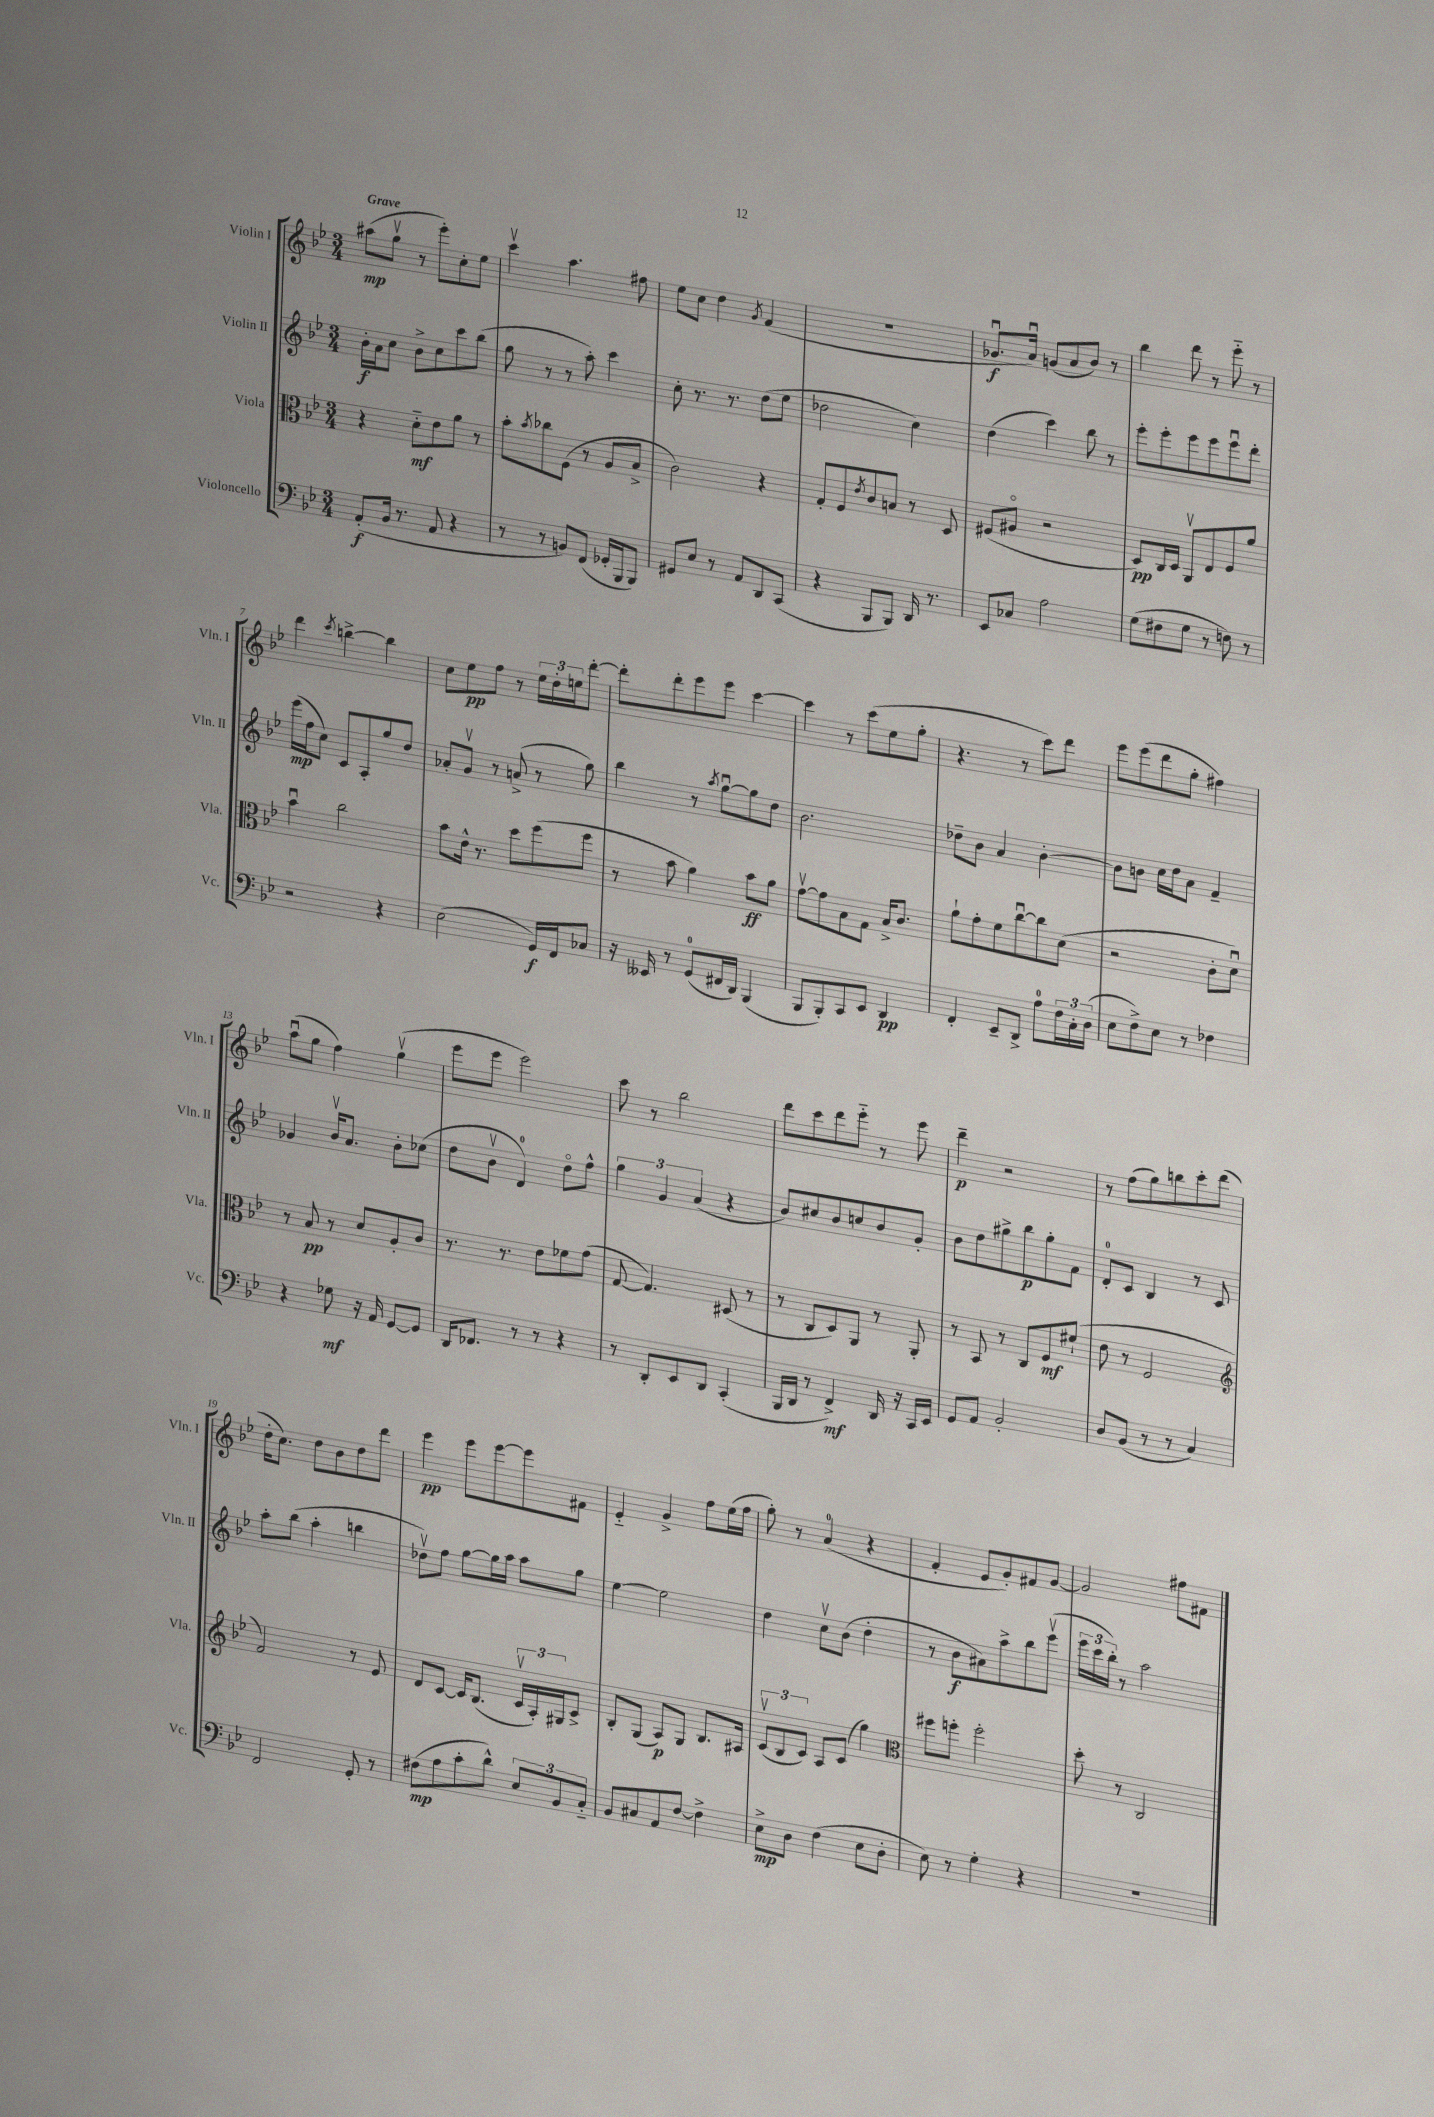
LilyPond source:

<<
\new StaffGroup <<
\new Staff = "s0" \with { instrumentName = "Violin I" shortInstrumentName = "Vln. I" } {
    \clef treble \key bes \major \numericTimeSignature \time 3/4 \tempo "Grave"
    ais''8\mp( g''8\upbow r8 ees'''8-.) c''8-. ees''8 |
    c'''4\upbow a''4. fis''8 |
    ees''8 c''8 d''4 \acciaccatura { g'8 } f'4( |
    R2. |
    ges'8.\downbow\f a'16\downbow) g'8( a'8 bes'8) r8 |
    bes''4 d'''8 r8 ees'''8-_ r8 |
    d'''4 \acciaccatura { c'''8 } b''4~-> b''4 |
    c''8 ees''8\pp f''8 r8 \tuplet 3/2 { ees''16 d''16-. e''16 } d'''8~-. |
    d'''8-. d'''8-. ees'''8 ees'''8 c'''4~ |
    c'''4 r8 c'''8( ees''8 g''8-. |
    r4. r8 c'''8) d'''8 |
    ees'''8 ees'''8( d'''8 g''8-. fis''4) |
    a''8\downbow( g''8 f''4) g''4\upbow( |
    ees'''8 ees'''8 ees'''2) |
    c'''8 r8 bes''2 |
    d'''8 c'''8 d'''8 ees'''8-_ r8 ees'''8 |
    d'''4--\p r2 |
    r8 f''8( g''8) b''8 c'''8-. d'''8( |
    d''16-. c''8.) d''8 bes'8 d''8 d'''8 |
    ees'''4\pp ees'''8 ees'''8~ ees'''8 fis'8 |
    ees'4-_ g'4-> f''8 ees''16( f''16 |
    g''8-.) r8 a'4-0( r4 |
    f'4-. ees'8 g'8-.) fis'8 g'8~ |
    g'2 fis''8 fis'8 \bar "|." |
}
\new Staff = "s1" \with { instrumentName = "Violin II" shortInstrumentName = "Vln. II" } {
    \clef treble \key bes \major \numericTimeSignature \time 3/4
    bes'16-.\f a'16 c''8 bes'8-> c''8 c'''8 bes''8( |
    g''8 r8 r8 a''8-.) c'''4 |
    c''8-. r8. r8. d''8( ees''8 |
    des''2 c''4) |
    d''4( c'''4) bes''8 r8 |
    ees'''8-. ees'''8-. ees'''8 ees'''8 ees'''8\downbow d'''8-. |
    ees'''16\mp( f''16 c''8) c'8 a8-. g''8 d''8 |
    aes'8-. g'8\upbow r8 a'8->( r8 g''8) |
    bes''4 r8 \acciaccatura { a''8 } g''8~\downbow g''8 d''8 |
    bes'2. |
    des''8-- bes'8 a'4 bes'4~-. |
    bes'8 b'8 c''16 d''16 a'8 f'4-- |
    ges'4 bes'16\upbow a'8. bes'8-. ces''8( |
    d''8 bes'8\upbow d'4-0) d''8\flageolet f''8-^ |
    \tuplet 3/2 { g''4 g'4 a'4( } r4 |
    bes'8) cis''8 bes'8 c''8 bes'8 g'8-. |
    bes'8 d''8 gis''8-> bes''8\p gis''8-. f'8 |
    d'8-0-. c'8 bes4 r8 c'8 |
    a''8-. bes''8( a''4-. b''4 |
    des''8\upbow) f''8 g''8~ g''16 a''16 a''8 g''8 |
    ees''4~ ees''2 |
    d''4 c''8\upbow bes'8( d''4-. |
    r8 bes'8\f ais'8) a''8-> bes''8 ees'''8\upbow( |
    \tuplet 3/2 { ees'''16 c'''16 bes''16-.) } r8 a''2 \bar "|." |
}
\new Staff = "s2" \with { instrumentName = "Viola" shortInstrumentName = "Vla." } {
    \clef alto \key bes \major \numericTimeSignature \time 3/4
    r4 d'8-_\mf ees'8 a'8 r8 |
    bes'8-. \acciaccatura { bes'8 } ces''8 f8( r8 a8 bes8-> |
    c'2) r4 |
    g8-. f8 \acciaccatura { ees'8 } c'8 b8 r8 d8 |
    fis8( ais8\flageolet r2 |
    d8\pp) c16 d16 a,8\upbow ees8 f8 a'8 |
    bes'4\downbow c''2 |
    bes'8 ees'16-^ r8. d''8 f''8( f''8 |
    r8 bes'8 a'4) bes'8\ff a'8 |
    g'8~\upbow g'8 bes8 g8 bes16-> c'8. |
    a'8-! g'8-. f'8 c''8~\downbow c''8 d'8( |
    r2 c'8-. d'8\downbow) |
    r8 bes8\pp r8 d'8 a8-. c'8 |
    r8. r8. ees'8 fes'8 g'8( |
    g8~ g4.) dis8( r8 |
    r8 c8 d8) a,8 r8 a,8-. |
    r8 bes,8 r8 c8 f8\mf fis'8-!( |
    ees'8 r8 f2 |
    \clef treble f'2) r8 ees'8 |
    d'8 c'8~ c'16 bes8.( \tuplet 3/2 { c'16\upbow a16-.) gis16 } c'8-> |
    bes8-. g8( a8\p) g8 bes8. ais16 |
    \tuplet 3/2 { c'8\upbow( bes8 c'8) } a8 c'8( g''4) |
    \clef alto fis''8 f''8-. f''2-. |
    d''8-. r8 c2 \bar "|." |
}
\new Staff = "s3" \with { instrumentName = "Violoncello" shortInstrumentName = "Vc." } {
    \clef bass \key bes \major \numericTimeSignature \time 3/4
    a,8-.\f( bes,16 r8. a,8 r4 |
    r8 r8 b,8) f,8( ges,16-. bes,,16 bes,,8) |
    gis,8 ees8 r8 a,8 d,8 c,8( |
    r4 bes,,8 bes,,8) d,16 r8. |
    ees,8 ces8 a2 |
    g8( fis8 g8 r8 f8) r8 |
    r2 r4 |
    ees2( g,16\f) f,16 ces8 |
    r16 eeses,16 r8 g,8-0( fis,16 d,16) bes,,4( |
    bes,,8 bes,,8-.) c,8 ees,8 d,4\pp |
    f,4-. ees,8-- d,8-> a8-0 \tuplet 3/2 { f16 c16-. d16( } |
    ees8 f8->) ees8 r8 fes4 |
    r4 ges8\mf r16 a,16 g,8~ g,8 |
    d,16 fes,8. r8 r8 r4 |
    r8 d,8-. ees,8 d,8 c,4-.( |
    bes,,16 d,16 r8 f,4->\mf) d,16 r16 c,16 ees,16 |
    g,8 a,8 bes,2-. |
    d8 bes,8( r8 r8 c4) |
    f,2 g,8-. r8 |
    fis8\mp( a8 c'8-. d'8-^) \tuplet 3/2 { ees8 bes,8 c8-_ } |
    bes,8 cis8 a,8 f8~ f4-> |
    ees8->\mp d8 f4( ees8 d8-. |
    ees8) r8 g4-. r4 |
    R2. \bar "|." |
}
>>
>>
